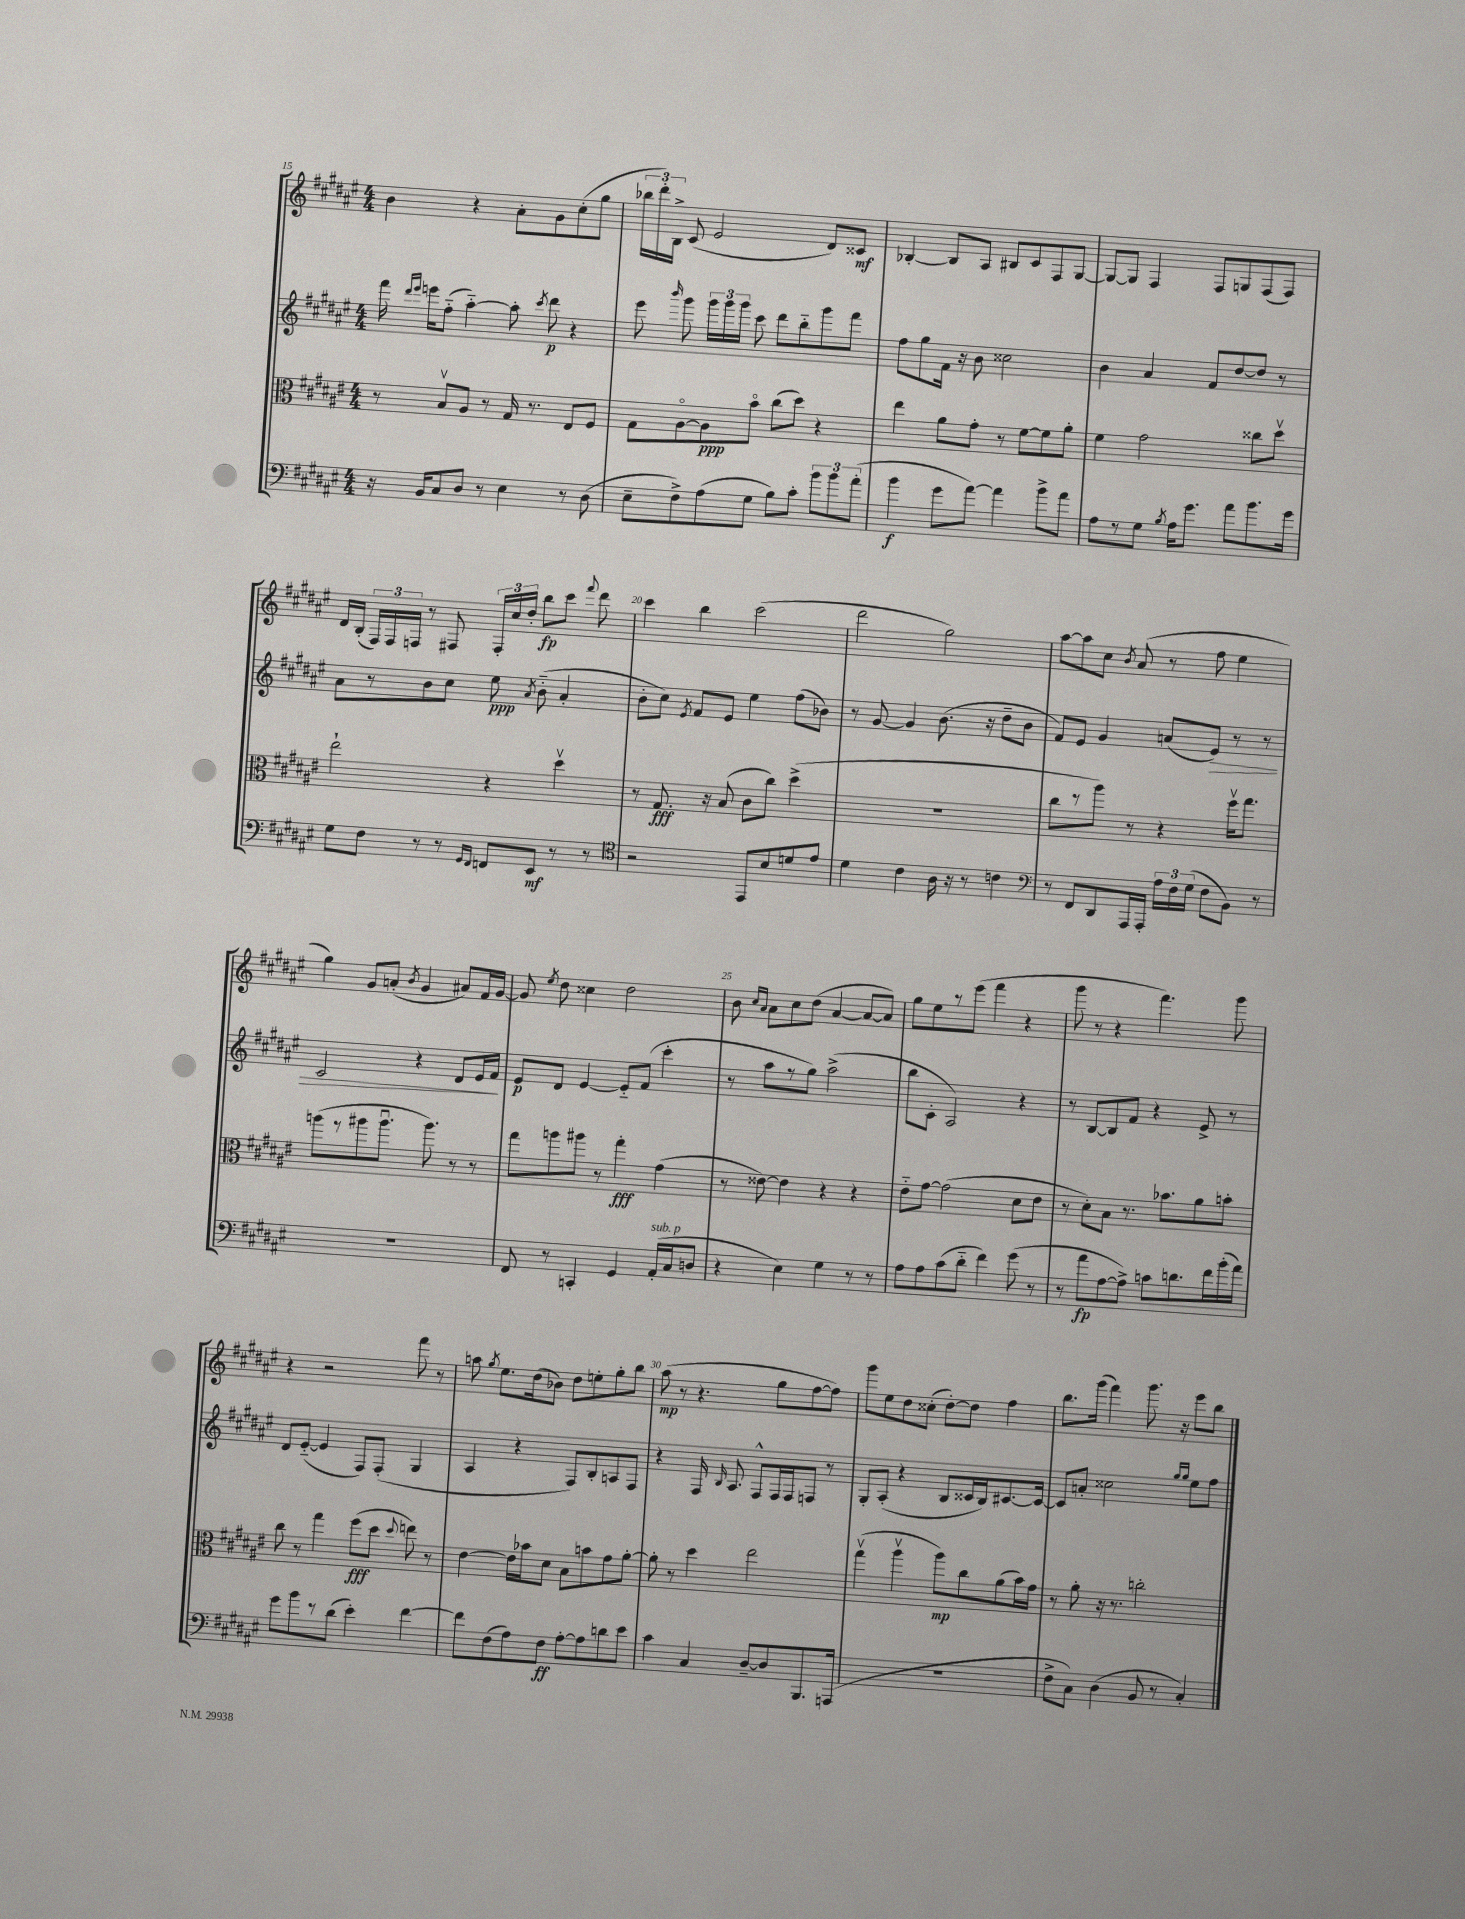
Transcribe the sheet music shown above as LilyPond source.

<<
\new StaffGroup <<
\new Staff = "s0" {
    \clef treble \key fis \major \numericTimeSignature \time 4/4
    \autoBeamOff b'4 r4 ais'8[-. gis'8 cis''8-.( gis''8] |
    \tuplet 3/2 { bes''16[ dis'''16-.) b16]-> } cis'8( eis'2 dis'8[) cisis'8]\mf |
    bes4~-. bes8[ ais8] bis8[ cis'8 fis8 gis8]~ |
    gis8[~ gis8] fis4 fis8[ g8 fis8( fis8]) |
    dis'16[ b16]-.( \tuplet 3/2 { fis16[) fis16 f16] } r8 fis8 \tuplet 3/2 { fis16[-. cis''16 dis''16]-. } b''8[\fp cis'''8] \appoggiatura { fis'''8 } dis'''8 |
    cis'''4 b''4 cis'''2( |
    dis'''2 gis''2) |
    ais''8[~ ais''8 cis''8] \acciaccatura { b'8 } ais'8( r8 fis''8 eis''4 |
    gis''4) gis'8[ a'8]-.( \acciaccatura { b'8 } gis'4 ais'8[) fis'16 gis'16]~ |
    gis'8 \acciaccatura { eis''8 } dis''8 cisis''4 dis''2 |
    b'8 \grace { cis''16[ ais'16] } ais'8[ cis''8 dis''8]( ais'4~ ais'8[~ ais'8]) |
    gis''8[ eis''8 r8 eis'''8]( fis'''4 r4 |
    gis'''8 r8 r4 fis'''4.) gis'''8 |
    r4 r2 fis'''8 r8 |
    a''8 \acciaccatura { gis''8 } eis''8.[ dis''16( bes'8]) dis''8[ e''8-. gis''8-. b''8] |
    ais''8\mp( r8 r4. gis''8[ fis''8~ fis''8]) |
    gis'''8[ eis''8 dis''8 cisis''8]-.( dis''8[~-.) dis''8] fis''4 |
    b''8.[ gis'''16]( fis'''4) gis'''8. r16 eis'''8[ b''8] \bar "|." |
}
\new Staff = "s1" {
    \clef treble \key fis \major \numericTimeSignature \time 4/4
    \autoBeamOff fis'''16 \grace { dis'''16[ eis'''16] } e'''16[ fis''8]-_( ais''4~-_) ais''8-. \acciaccatura { cis'''8 } dis'''8\p r4 |
    eis'''8 \grace { b'''16 } gis'''8 \tuplet 3/2 { gis'''16[ gis'''16 gis'''16] } cis'''8 dis'''8[ b''8-_ gis'''8 fis'''8] |
    fis''8[ gis''8 fis'16] r16 b'8 cisis''2 |
    b'4 ais'4 fis'8[ dis''8~ dis''8] r8 |
    ais'8[ r8 b'8 cis''8] eis''8\ppp \acciaccatura { ais'8 } b'8-_( ais'4-. |
    b'8[-. cis''8]) \acciaccatura { eis'8 } fis'8[ eis'8] eis''4 fis''8[( bes'8]) |
    r8 gis'8~ gis'4 b'8.( r16 dis''8[-- b'8] |
    fis'8[) eis'8] gis'4 a'8[( eis'8]\>) r8 r8 |
    cis'2 r4 dis'8[ eis'16 fis'16]\! |
    eis'8[\p dis'8] eis'4~ eis'8[-_ fis'8]( cis'''4-. |
    r8 ais''8[ r8 gis''8]) ais''2->( |
    b''8[ cis'8]-. ais2) r4 |
    r8 b8[~ b8 fis'8] r4 eis'8-> r8 |
    dis'8[ eis'8]~-_( eis'4 fis8[) fis8]-.( gis4 |
    ais4 r4 fis8[) b8-. a8 fis8] |
    r4 fis16 \grace { b16 } ais8. fis8[-^ fis16 fis16 f8] r8 |
    gis8[-. ais8]-.( r4 b8[ cisis'16 b16) cis'8.~ cis'16]~ |
    cis'8[ a'8]-. cisis''2 \grace { gis''16[ gis''16] } eis''8[ fis''8] \bar "|." |
}
\new Staff = "s2" {
    \clef alto \key fis \major \numericTimeSignature \time 4/4
    \autoBeamOff r8 b8[\upbow ais8] r8 gis16 r8. eis8[ fis8] |
    gis8[ ais8~\flageolet ais8\ppp b'8]\flageolet cis''8[( dis''8]) r4 |
    eis''4 ais'8[ gis'8]-. r8 fis'8[~ fis'8 ais'8]-. |
    fis'4 gis'2 cisis''8[ dis''8]\upbow |
    eis''2-! r4 dis''4\upbow |
    r8 gis8.\fff r16 b8( cis'8[ cis''8]) dis''4->( |
    R1 |
    cis''8[ r8 ais''8]) r8 r4 fis''16[\upbow gis''8.] |
    a''8[( r8 ais''8 ais''8.]\downbow ais''8.) r8 r8 |
    gis''8[ a''8 ais''8] r8 gis''4-.\fff gis'4( |
    r8 eisis'8~) eisis'4 r4 r4 |
    eis'8[-_ gis'8]~ gis'2( dis'8[ eis'8] |
    r8 dis'8[-.) b8] r8. bes'8.[ ais'8 b'8]-. |
    cis''8 r8 gis''4 fis''8[\fff( dis''8] \appoggiatura { dis''8 } e''8) r8 |
    eis'4~ eis'16[ bes'16 dis'8] b8[ b'8 gis'8 ais'8]~-. |
    ais'8-. r8 dis''4 eis''2 |
    gis''4\upbow( ais''4\upbow ais''8[\mp) cis''8 ais'8( b'16) gis'16] |
    r8 ais'8-. r16 r8. c''2-. \bar "|." |
}
\new Staff = "s3" {
    \clef bass \key fis \major \numericTimeSignature \time 4/4
    \autoBeamOff r16 b,16[ cis8 dis8] r8 eis4 r8 dis8( |
    eis8[-- fis8->) ais8( gis8] b8[) cis'8]-. \tuplet 3/2 { b'8[ b'8 ais'8]-.( } |
    b'4\f gis'8[ ais'8]~) ais'4 b'8[-> ais'8] |
    ais8[ r8 gis8] \acciaccatura { b8 } ais16[ gis'8.] ais'8[ b'8. gis'16] |
    gis8[ fis8] r8 r8 \grace { gis,16[ fis,16] } f,8[ eis,8]\mf r8 r8 |
    \clef tenor r2 eis,8[ b8 d'8 eis'8] |
    dis'4 cis'4 ais16 r16 r8 c'4 |
    \clef bass r8 fis,8[ dis,8 ais,,16 ais,,16]-. \tuplet 3/2 { ais16[ fis16 gis16]( } fis8[ b,8]) r8 |
    R1 |
    fis,8 r8 c,4-. gis,4 ais,16[-.^\markup { \italic "sub. p" }( cis16 d8] |
    r4 eis4) gis4 r8 r8 |
    ais8[ ais8 cis'8( dis'8]-_ fis'4) gis'8( r8 |
    r8 ais'8[\fp ais8~ ais8]->) c'8[ d'8. fis'16 b'16-.( ais'16]) |
    gis'8[ b'8 r8 dis'8]( eis'4-.) fis'4~ |
    fis'8[ fis8( ais8) fis8]\ff ais8[~-. ais8 d'8 eis'8] |
    cis'4 cis4 dis8[~-- dis8 b,,8. a,,16]( |
    R1 |
    fis8[-> cis8]) dis4( b,8 r8 cis4-.) \bar "|." |
}
>>
>>
\layout { \context { \Score currentBarNumber = #15 \override BarNumber.break-visibility = ##(#f #t #t) barNumberVisibility = #(every-nth-bar-number-visible 5) } }
